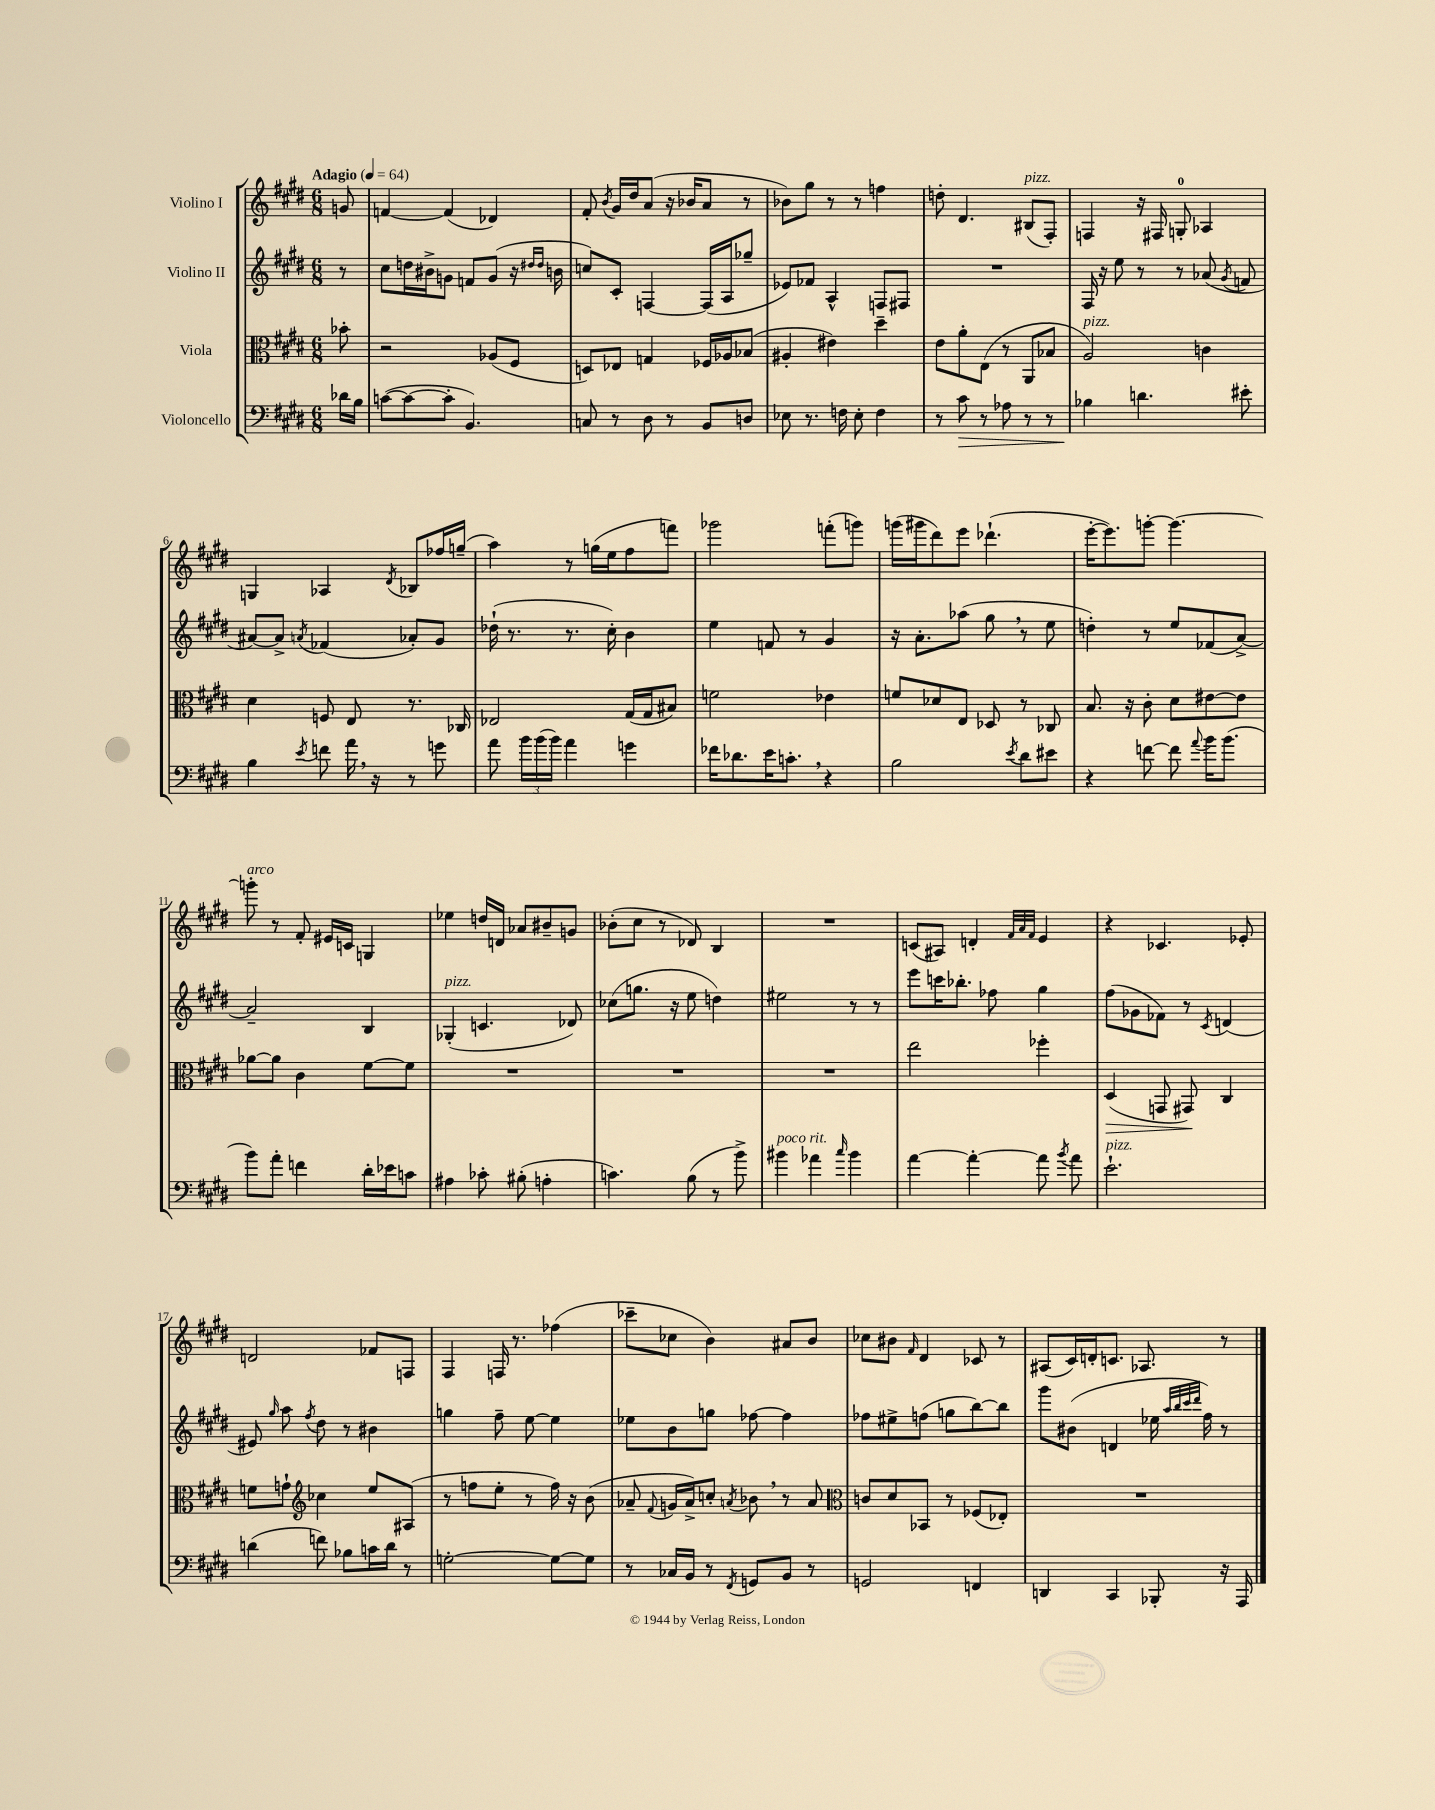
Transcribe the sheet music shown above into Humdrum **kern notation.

**kern	**kern	**kern	**kern
*staff4	*staff3	*staff2	*staff1
*clefF4	*clefC3	*clefG2	*clefG2
*k[f#c#g#d#]	*k[f#c#g#d#]	*k[f#c#g#d#]	*k[f#c#g#d#]
*M6/8	*M6/8	*M6/8	*M6/8
*MM64	*MM64	*MM64	*MM64
16d-	8b-'	8r	8g
16B	.	.	.
=	=	=	=
([8c	2r	8cc#	[4f
8c_	.	16dd	.
.	.	16b#^	.
8c']	.	8g	(4f]
4.BB)	.	8f	.
.	(8A-	(8g	4d-)
.	8F#	16r	.
.	.	16qqdd#	.
.	.	16qqdd#	.
.	.	16b	.
=	=	=	=
8C	8D)	8cc)	8f#'
.	.	.	8qb
8r	8E-	8c#'	16g#
.	.	.	16dd#
8D#	4G	[4F	(8a
8r	.	.	16r
.	.	.	16b-
8BB	16F-	(16F]	8a
.	16A-	16A	.
8D	(8B-	8gg-~	8r
=	=	=	=
8E-	4A#'	8e-)	8b-)
8.r	.	8f-	8gg#
.	4e#)	4A^^	8r
16F	.	.	.
8E-'	.	.	8r
4F	4dd#~	8F	4ff
.	.	8F#	.
=	=	=	=
8r	8e	2.r	8dd'
8c#	8a'	.	4.d#
8r	(8E	.	.
8A-	8r	.	.
8r	8AA	.	(8B#
8r	8B-	.	8F#')
=	=	=	=
4B-	2A)	16F#	4F
.	.	16r	.
.	.	8ee	.
4.d	.	8r	16r
.	.	.	16F#
.	.	8r	8G'
.	4c	(8a-	4A-
.	.	8qg#	.
8e#'	.	8f	.
=	=	=	=
4B	4d#	[8a#)	4G
.	.	8a#^]	.
8qe	.	8qa	.
8f	8F	(4f-	4A-
16a	8E	.	.
16r	.	.	.
.	.	.	8qd#
8r	8.r	8a-')	8B-
8g	.	8g#	16ff-
.	16C-	.	(16gg~
=	=	=	=
8a	2E-	(16dd-`	4aa)
.	.	8.r	.
24b	.	.	.
(24b	.	.	.
24b)	.	.	.
4a	.	8.r	8r
.	.	.	(16gg
.	.	16cc#')	16ee
4g	(16G#	4b	8ff#
.	16G#	.	.
.	8B#)	.	8fff)
=	=	=	=
16f-	2f	4ee	2ggg-
8.d-	.	.	.
16e	.	8f	.
8.c'	.	.	.
.	.	8r	.
4r	4e-	4g#	(8fff'
.	.	.	8ggg)
=	=	=	=
2B	8f	16r	(16ggg
.	.	8.a'	16ggg#
.	8d-	.	8ddd#)
.	8E	(8aa-	8eee
.	8D-	8gg#	(4.ddd-`
8qe	.	.	.
8d#	8r	8r	.
8e#	8C-	8ee	.
=	=	=	=
4r	8.B	4dd')	[16eee'
.	.	.	8.eee])
.	16r	.	.
[8f	8c#'	8r	[8ggg'
8f]	8d#	8ee	4.ggg_
8qqa	.	.	.
16b	[8e#	(8f-	.
(8.b	.	.	.
.	8e#]	[8a^)	.
=	=	=	=
8b)	[8a-	2a~]	8ggg']
8a'	8a-]	.	8r
4f	4c#	.	8f#'
.	.	.	16e#
.	.	.	16c
16d#'	[8f#	4B	4G
16e-	.	.	.
8c	8f#]	.	.
=	=	=	=
4A#	2.r	(4G-'	4ee-
8c-'	.	4.c	16dd
.	.	.	16d
(8B#'	.	.	8a-
4A'	.	.	8b#~
.	.	8d-)	8g
=	=	=	=
4.c)	2.r	(8cc-	(8b-'
.	.	8.gg	8cc#
.	.	.	8r
.	.	16r	.
(8B	.	8ee	8d-)
8r	.	4dd)	4B
8b^)	.	.	.
=	=	=	=
4b#	2.r	2ee#	2.r
4a-	.	.	.
16qqcc#	.	.	.
4b#	.	8r	.
.	.	8r	.
=	=	=	=
[4a	2ee	8eee	(8c
.	.	16ccc	8A#)
.	.	8.bb-'	.
4a'_	.	.	4d'
.	.	8ff-	.
.	.	.	32qqf#
.	.	.	32qqa
.	.	.	32qqf#
8a]	4ff-'	4gg#	4e
8qb	.	.	.
8a	.	.	.
=	=	=	=
2.e`	(4D#	(8ff#	4r
.	.	8g-	.
.	8GG	8f-)	4.c-
.	8GG#)	8r	.
.	.	8qc#	.
.	4C#	(4d	.
.	.	.	8e-'
=	=	=	=
(4d	8f	8e#)	2d
.	.	16qqgg#	.
.	8g`	8aa	.
*	*clefG2	*	*
.	.	8qff#	.
8f)	4cc-	8dd#	.
8B-	.	8r	.
16c	8ee	4b#	8f-
16d	.	.	.
8r	(8A#	.	8F
=	=	=	=
[2G'	8r	4gg	4F#
.	8ff	.	.
.	8ee'	8ff#~	16F
.	.	.	8.r
.	8r	[8ee	.
8G_	16ff)	4ee]	(4ff-
.	16r	.	.
8G]	(8b	.	.
=	=	=	=
8r	8a-~	8ee-	8ccc-~
.	8qqf#	.	.
16C-	16g	8b	8cc-
16BB	16a-^)	.	.
8r	8cc'	8gg	4b)
8qFF#	8qa	.	.
8GG	8b-	[8ff-	.
8BB	8r	4ff-]	8a#
8r	8a	.	8b
=	=	=	=
*	*clefC3	*	*
2GG	8c	8ff-	8cc-
.	8d#	8ee#^	8b#
.	.	.	16qqf#
.	8BB-	(8ff	4d#
.	8r	8gg	.
4FF	(8F-	[8bb)	8c-
.	8E-')	8bb]	8r
=	=	=	=
4DD	2.r	8ggg#	(8A#
.	.	(8b#	16c#)
.	.	.	16d'
4CC#	.	4d	8.c
.	.	.	8.A-
8BBB-'	.	16ee-	.
.	.	32qqaa	.
.	.	32qqbb	.
.	.	32qqccc#	.
.	.	32qqddd#	.
.	.	16ff#)	.
16r	.	8r	8r
16AAA	.	.	.
==	==	==	==
*-	*-	*-	*-
